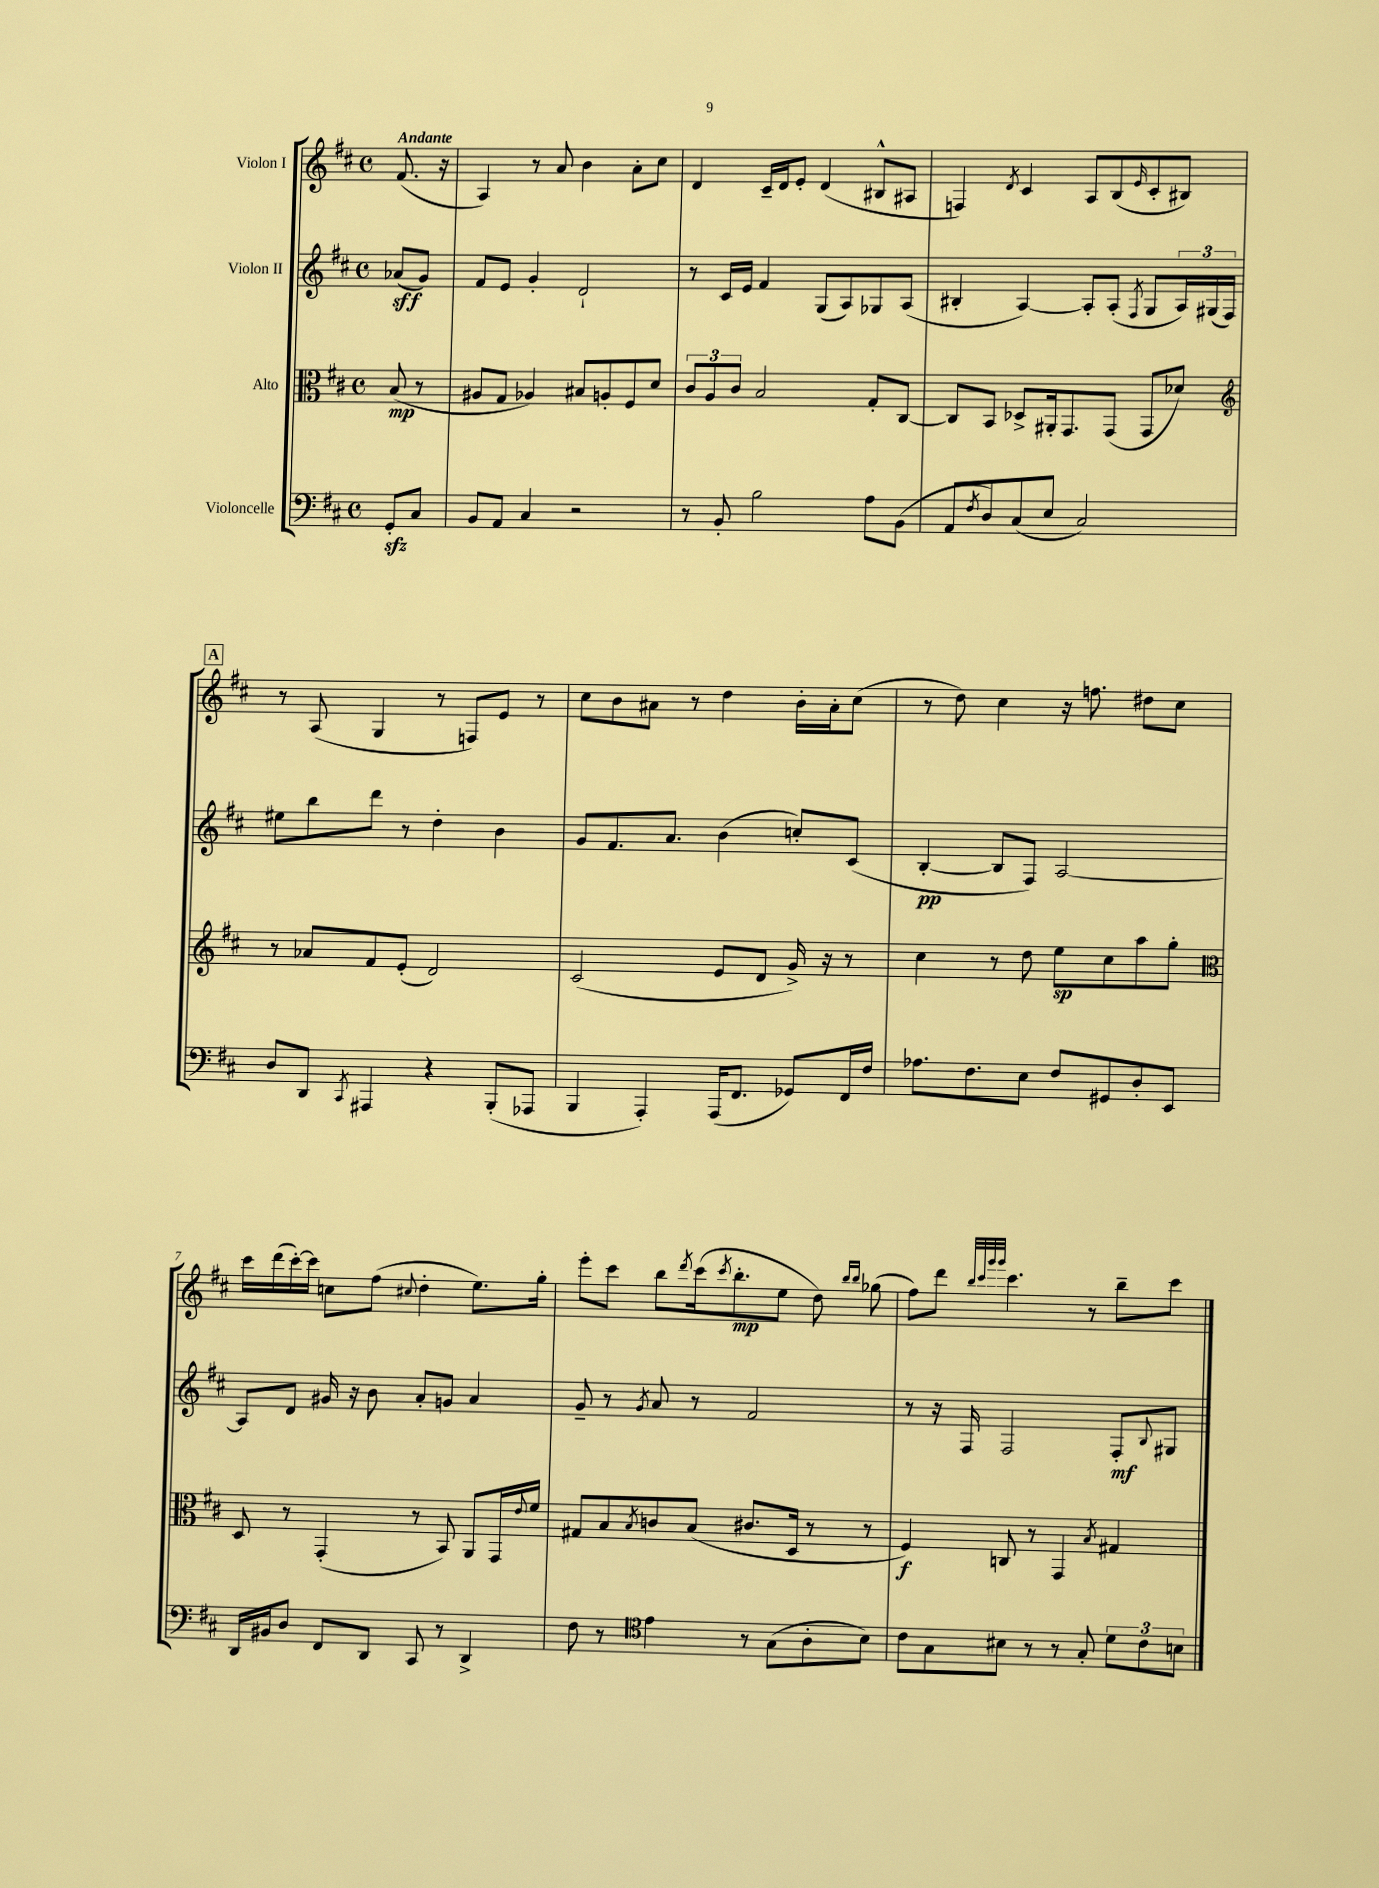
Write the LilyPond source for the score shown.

<<
\new StaffGroup <<
\new Staff = "s0" \with { instrumentName = "Violon I" } {
    \clef treble \key d \major \defaultTimeSignature \time 4/4 \partial 4 \tempo "Andante"
    fis'8.( r16 |
    a4) r8 a'8 b'4 a'8-. cis''8 |
    d'4 cis'16-- d'16 e'8-. d'4( bis8-^ ais8 |
    f4) \acciaccatura { d'8 } cis'4 a8 b8( \grace { e'16 } cis'8-. bis8) |
    \mark \markup { \box "A" } r8 a8( g4 r8 f8) e'8 r8 |
    cis''8 b'8 ais'8 r8 d''4 b'16-. ais'16-. cis''8( |
    r8 d''8) cis''4 r16 f''8. dis''8 cis''8 |
    cis'''16 d'''16( cis'''16~-.) cis'''16 c''8 fis''8( \appoggiatura { cis''8 } d''4-. e''8.) g''16-. |
    e'''8-. cis'''8 b''8 \acciaccatura { d'''8 } cis'''16( \acciaccatura { cis'''8 } b''8.-.\mp e''8 d''8) \grace { b''16 b''16 } ges''8( |
    fis''8) d'''8 \grace { b''32 cis'''32 g'''32 g'''32 } cis'''4. r8 b''8-- cis'''8 \bar "|." |
}
\new Staff = "s1" \with { instrumentName = "Violon II" } {
    \clef treble \key d \major \defaultTimeSignature \time 4/4 \partial 4
    aes'8\sff( g'8) |
    fis'8 e'8 g'4-. d'2-! |
    r8 cis'16 e'16 fis'4 g8( a8) ges8 a8( |
    bis4-. a4~) a8-. a8-.( \acciaccatura { fis8 } g8 \tuplet 3/2 { a16) gis16( fis16) } |
    \mark \markup { \box "A" } eis''8 b''8 d'''8 r8 d''4-. b'4 |
    g'8 fis'8. a'8. b'4( c''8-.) cis'8( |
    b4~-.\pp b8 fis8) a2~ |
    a8 d'8 gis'16 r16 b'8 a'8-. g'8 a'4 |
    g'8-- r8 \acciaccatura { g'8 } a'8 r8 fis'2 |
    r8 r16 fis16 fis2 fis8-.\mf \appoggiatura { b8 } gis8 \bar "|." |
}
\new Staff = "s2" \with { instrumentName = "Alto" } {
    \clef alto \key d \major \defaultTimeSignature \time 4/4 \partial 4
    b8\mp( r8 |
    ais8 g8 aes4) bis8 a8-. fis8 d'8 |
    \tuplet 3/2 { cis'8 a8 cis'8 } b2 g8-. cis8~ |
    cis8 b,8 des8-> ais,16-. g,8. g,8( g,8 des'8) |
    \mark \markup { \box "A" } \clef treble r8 aes'8 fis'8 e'8-.( d'2) |
    cis'2( e'8 d'8 g'16->) r16 r8 |
    cis''4 r8 d''8 e''8\sp cis''8 a''8 g''8-. |
    \clef alto d8 r8 g,4-.( r8 b,8) a,8 g,16 \appoggiatura { e'8 } fis'16 |
    gis8 b8 \acciaccatura { b8 } c'8 b8( cis'8. d16 r8 r8 |
    fis4\f) c8 r8 g,4 \acciaccatura { b8 } gis4 \bar "|." |
}
\new Staff = "s3" \with { instrumentName = "Violoncelle" } {
    \clef bass \key d \major \defaultTimeSignature \time 4/4 \partial 4
    g,8-.\sfz cis8 |
    b,8 a,8 cis4 r2 |
    r8 b,8-. b2 a8 b,8( |
    a,8 \acciaccatura { fis8 } d8) cis8( e8 cis2) |
    \mark \markup { \box "A" } d8 d,8 \acciaccatura { cis,8 } ais,,4 r4 b,,8-.( aes,,8 |
    b,,4 a,,4-.) a,,16( fis,8. ges,8) fis,16 fis16 |
    aes8. fis8. e8 fis8 gis,8 d8-. e,8 |
    d,16 bis,16 d8 fis,8 d,8 cis,8 r8 d,4-> |
    fis8 r8 \clef tenor e'4 r8 g8( a8-. b8) |
    cis'8 g8 bis8 r8 r8 g8-. \tuplet 3/2 { d'8 cis'8 b8 } \bar "|." |
}
>>
>>
